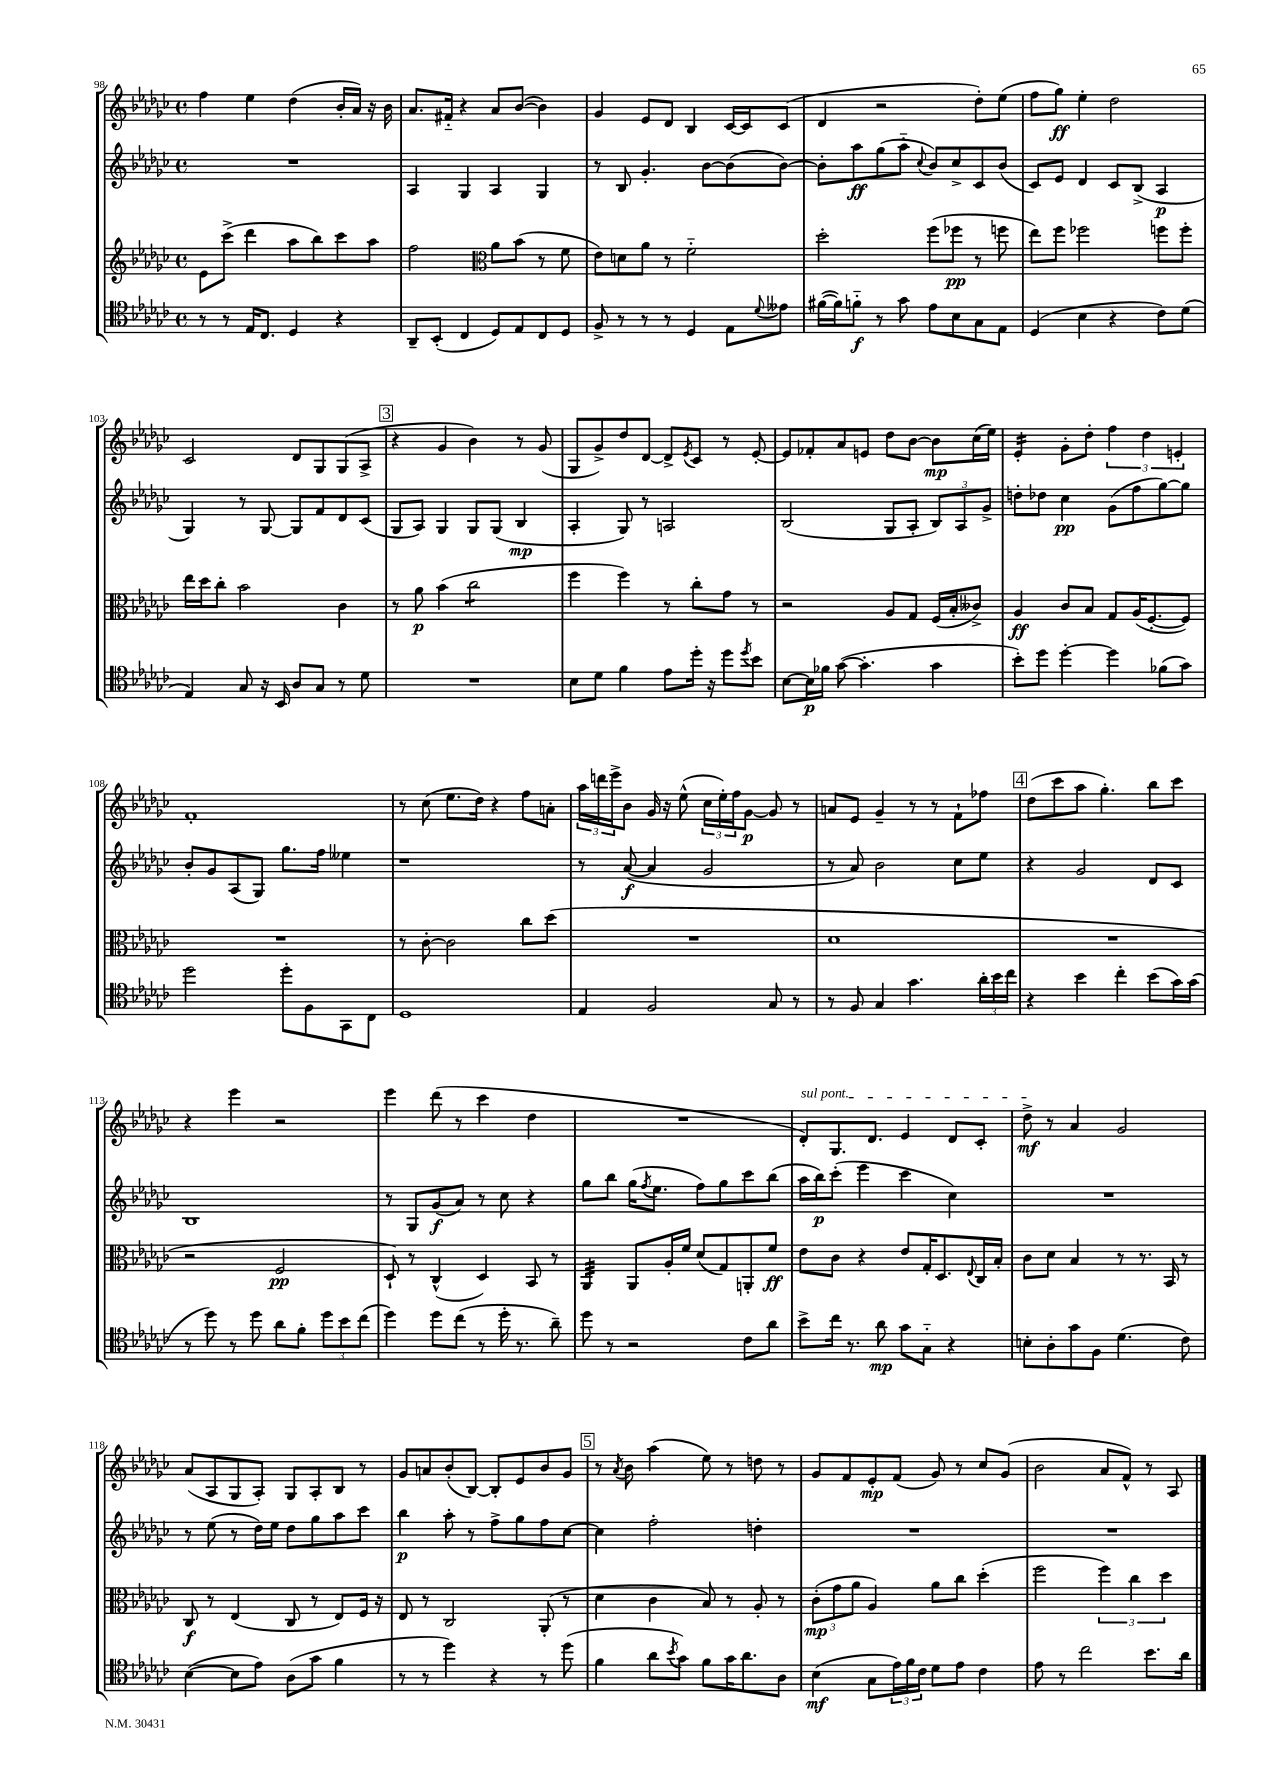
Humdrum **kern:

**kern	**kern	**kern	**kern
*staff4	*staff3	*staff2	*staff1
*clefC4	*clefG2	*clefG2	*clefG2
*k[b-e-a-d-g-c-]	*k[b-e-a-d-g-c-]	*k[b-e-a-d-g-c-]	*k[b-e-a-d-g-c-]
*M4/4	*M4/4	*M4/4	*M4/4
*met(c)	*met(c)	*met(c)	*met(c)
8r	8e-	1r	4ff
8r	(8ccc-^	.	.
16E-	4ddd-	.	4ee-
8.C-	.	.	.
4D-	8aa-	.	(4dd-
.	8bb-)	.	.
4r	8ccc-	.	16b-'
.	.	.	16a-)
.	8aa-	.	16r
.	.	.	16b-
=	=	=	=
8AA-~	2ff	4A-	8.a-
(8BB-'	.	.	.
.	.	.	16f#'~
4C-	.	4G-	4r
*	*clefC3	*	*
8D-)	8a-	4A-	8a-
8E-	(8b-	.	([8b-
8C-	8r	4G-	4b-])
8D-	8f	.	.
=	=	=	=
8F^	8e-)	8r	4g-
8r	8d	8B-	.
8r	8a-	4.g-'	8e-
8r	8r	.	8d-
4D-	2f'~	.	4B-
.	.	[8b-	.
8E-	.	(8b-]	[16c-
.	.	.	16c-]
8qqd-	.	.	.
8e--	.	[8b-)	(8c-
=	=	=	=
([16f#	2dd-'	8b-']	4d-
16f#])	.	.	.
8f'~	.	8aa-	.
8r	.	(8gg-	2r
8g-	.	8aa-'~	.
.	.	8qqcc-	.
8e-	(8ff	8b-)	.
8B-	8ff-	8cc-^	.
8G-	8r	8c-	8dd-')
8E-	8ff	(8b-	(8ee-
=	=	=	=
(4D-	8ee-)	8c-)	8ff
.	8ff	8e-	8gg-)
4B-	2ff-	4d-	4ee-'
4r	.	8c-	2dd-
.	.	(8B-^	.
8c-)	8ff	4A-	.
(8d-	8ff'	.	.
=	=	=	=
4E-)	16ee-	4G-)	2c-
.	16dd-	.	.
.	8cc-'	.	.
8G-	2b-	8r	.
16r	.	[8G-	.
16BB-	.	.	.
8A-	.	8G-]	8d-
8G-	.	8f	8G-
8r	4c-	8d-	(8G-
8d-	.	(8c-	8A-^
=	=	=	=
1r	8r	8G-	4r
.	8a-	8A-)	.
.	(4b-	4G-	4g-
.	2cc-	8G-	4b-)
.	.	(8G-	.
.	.	4B-	8r
.	.	.	(8g-
=	=	=	=
8B-	4ff	4A-'	8G-
8d-	.	.	8g-^)
4f	4ff)	8G-)	8dd-
.	.	8r	[8d-
8e-	8r	2A	8d-^]
.	.	.	8qe-
16dd-'	8cc-'	.	8c-
16r	.	.	.
8dd-	8g-	.	8r
8qdd-	.	.	.
8b-	8r	.	[8e-'
=	=	=	=
[8B-	2r	(2B-	8e-]
16B-]	.	.	8f-'
16f-	.	.	.
([8g-	.	.	8a-
4.g-']	.	.	8e
.	8A-	8G-	8dd-
.	8G-	8A-'	[8b-
4g-	(16F	12B-)	8b-]
.	16B-'	.	.
.	.	12A-	.
.	8c--^)	.	(16cc-
.	.	12g-^	.
.	.	.	16ee-)
=	=	=	=
8b-')	4A-	8dd'	4e-'
8dd-	.	8dd-	.
[4dd-'	8c-	4cc-	8g-'
.	8B-	.	8dd-'
4dd-]	8G-	(8g-	6ff
.	(16A-	8ff	.
.	.	.	6dd-
.	[8.F'	.	.
(8f-	.	[8gg-)	.
.	.	.	6e'
8g-)	8F])	8gg-]	.
=	=	=	=
2dd-	1r	8b-'	1f'
.	.	8g-	.
.	.	(8A-	.
.	.	8G-)	.
8dd-'	.	8.gg-	.
8F	.	.	.
.	.	16ff	.
8GG-	.	4ee--	.
8C-	.	.	.
=	=	=	=
1D-	8r	1r	8r
.	[8c-'	.	(8cc-
.	2c-]	.	8.ee-
.	.	.	16dd-)
.	.	.	4r
.	8cc-	.	8ff
.	(8dd-	.	8a'
=	=	=	=
4E-	1r	8r	24aa-
.	.	.	24ddd
.	.	.	24eee-^
.	.	([8a-	8b-
2F	.	4a-]	16g-
.	.	.	16r
.	.	.	(8ee-^^
.	.	2g-	24cc-
.	.	.	24ee-')
.	.	.	24ff
.	.	.	[8g-
8G-	.	.	8g-]
8r	.	.	8r
=	=	=	=
8r	1d-	8r	8a
8F	.	8a-)	8e-
4G-	.	2b-	4g-~
4.g-	.	.	8r
.	.	.	8r
.	.	8cc-	8f`
24a-'	.	8ee-	8ff-
24b-	.	.	.
24cc-	.	.	.
=	=	=	=
4r	1r	4r	(8dd-
.	.	.	8ccc-
4b-	.	2g-	8aa-
.	.	.	4.gg-')
4cc-'	.	.	.
(8b-	.	8d-	8bb-
16g-)	.	8c-	8ccc-
(16g-	.	.	.
=	=	=	=
8r	2r	1B-	4r
8dd-)	.	.	.
8r	.	.	4eee-
8dd-	.	.	.
8a-	2F	.	2r
8f'	.	.	.
12dd-	.	.	.
12b-	.	.	.
(12cc-	.	.	.
=	=	=	=
4dd-)	8D-`)	8r	4eee-
.	8r	8G-	.
8dd-	(4C-^^	(8g-	(8ddd-
(8cc-	.	8a-)	8r
8r	4D-)	8r	4ccc-
16dd-'	.	8cc-	.
8.r	.	.	.
.	8BB-	4r	4dd-
8a-~)	8r	.	.
=	=	=	=
8dd-	4AA-	8gg-	1r
8r	.	8bb-	.
2r	8AA-	(16gg-	.
.	.	8qff	.
.	.	8.ee-	.
.	16A-'	.	.
.	16f	.	.
.	(8d-	8ff)	.
.	8G-)	8gg-	.
8c-	8AA'	8ccc-	.
8a-	8f	(8bb-	.
=	=	=	=
8b-^	8e-	16aa-	8d-')
.	.	16bb-)	.
16cc-	8c-	(8ccc-'	8.G-
8.r	.	.	.
.	4r	4eee-	.
.	.	.	8.d-
8a-	.	.	.
8g-	8e-	4ccc-	4e-
8G-'~	16G-'	.	.
.	8.D-	.	.
4r	.	4cc-)	8d-
.	8qqE-	.	.
.	16C-	.	8c-'
.	16B-'	.	.
=	=	=	=
8B'	8c-	1r	8dd-^
8A-'	8d-	.	8r
8g-	4B-	.	4a-
8F	.	.	.
(4.d-	8r	.	2g-
.	8.r	.	.
.	16BB-	.	.
8c-)	8r	.	.
=	=	=	=
([4B-	8C-	8r	(8a-
.	8r	(8ee-	8A-
8B-]	(4E-	8r	8G-
8e-)	.	16dd-)	8A-')
.	.	16ee-	.
(8A-	8C-	8dd-	8G-
8g-	8r	8gg-	8A-'
4f	8E-)	8aa-	8B-
.	16F	8ccc-	8r
.	16r	.	.
=	=	=	=
8r	8E-	4bb-	8g-
8r	8r	.	8a
4dd-)	2C-	8aa-'	(8b-'
.	.	8r	[8B-)
4r	.	8ff^	8B-']
.	.	8gg-	8e-
8r	(8AA-'	8ff	8b-
(8dd-	8r	[8cc-	8g-
=	=	=	=
4f	4d-	4cc-]	8r
.	.	.	8qa-
.	.	.	8b-
8a-	4c-	2ff'	(4aa-
8qb-	.	.	.
8g-)	.	.	.
8f	8B-)	.	8ee-)
16g-	8r	.	8r
8.a-	.	.	.
.	8A-'	4dd'	8dd
8A-	8r	.	8r
=	=	=	=
(4B-	(12c-'	1r	8g-
.	12g-	.	.
.	.	.	8f
.	12a-	.	.
8G-	4A-)	.	8e-'
24e-)	.	.	(8f
24f	.	.	.
24c-	.	.	.
8d-	8a-	.	8g-)
8e-	8cc-	.	8r
4c-	(4dd-'	.	8cc-
.	.	.	(8g-
=	=	=	=
8e-	2ff	1r	2b-
8r	.	.	.
2cc-	.	.	.
.	6ff)	.	8a-
.	.	.	8f^^)
.	6cc-	.	.
8.b-	.	.	8r
.	6dd-	.	.
.	.	.	8A-
16a-	.	.	.
==	==	==	==
*-	*-	*-	*-
